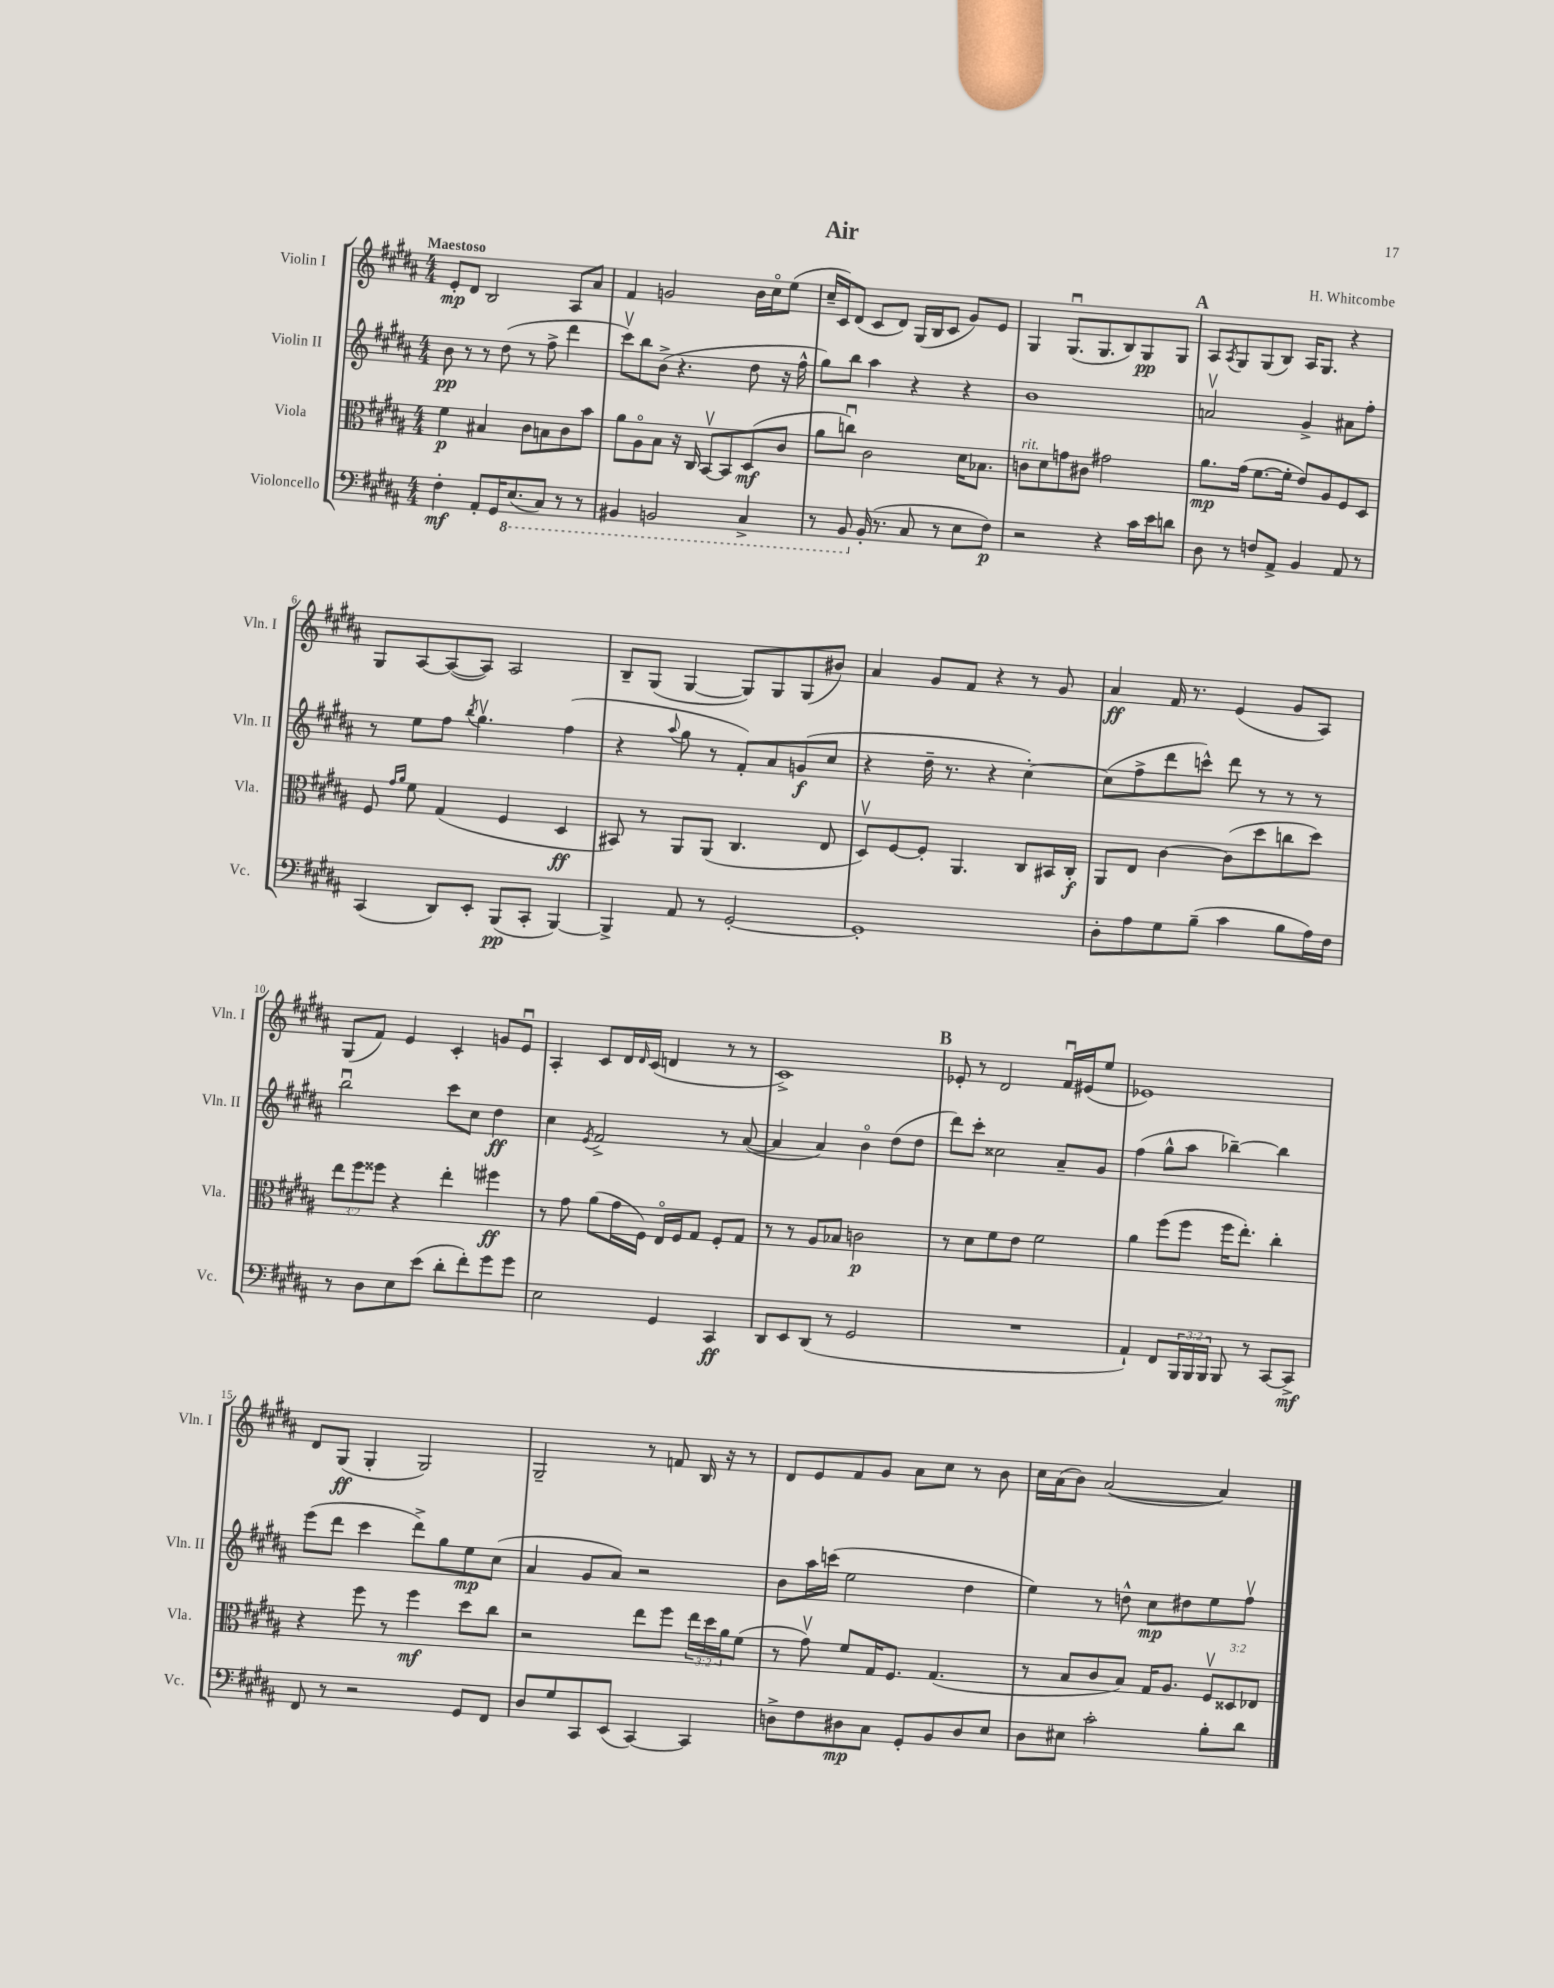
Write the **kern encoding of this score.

**kern	**kern	**kern	**kern
*staff4	*staff3	*staff2	*staff1
*clefF4	*clefC3	*clefG2	*clefG2
*k[f#c#g#d#a#]	*k[f#c#g#d#a#]	*k[f#c#g#d#a#]	*k[f#c#g#d#a#]
*M4/4	*M4/4	*M4/4	*M4/4
4F#'	4f#	8b	8e'
.	.	8r	8d#
8AA#'	4B#	8r	2B
16GG#	.	(8dd#	.
(8.EE	.	.	.
.	8c#	8r	.
8CC#)	8B	8ff#^	.
8r	8c#	4ddd#	8A#
8r	8b	.	8a#
=	=	=	=
4BBB#	8a#	8ccc#v)	4f#
.	8A#o	8bb	.
2BBB	8B	(8b^	2g
.	16r	4.r	.
.	16C#	.	.
.	[8BBv	.	.
.	8BB]	.	.
4CC#^	(8D#	8dd#	16b
.	.	.	16cc#o
.	8c#	16r	(8ee
.	.	16ff#^^	.
=	=	=	=
8r	8a#	8gg#)	16cc#~
.	.	.	16c#)
8BBB	8ccu)	8bb	(8d#
(16BB'	2c#	4aa#	8c#
8.r	.	.	.
.	.	.	8d#)
8C#	.	4r	(16G#
.	.	.	16B
8r	.	.	8c#
8E	16d#	4r	8g#)
.	8.B-	.	.
8F#)	.	.	8e
=	=	=	=
2r	8c	1b	4G#
.	8d#	.	.
.	8g	.	(8.G#u
.	8c#	.	.
.	.	.	8.G#
4r	2g#	.	.
.	.	.	8B)
16c#	.	.	8G#
16e	.	.	.
8d	.	.	8G#
=	=	=	=
8D#	8.a#	2av	8A#
.	.	.	8qA#
8r	.	.	8G#
.	(16g#	.	.
8F	[8.f#	.	(8G#
8AA#^	.	.	8B)
.	16f#']	.	.
4BB	8e)	4g#^	16A#
.	.	.	8.G#
.	8A#	.	.
8AA#	8F#	8a#	4r
8r	8D#	8ff#'	.
=	=	=	=
(4CC#	8F#	8r	8G#
.	16qqg#	.	.
.	16qqa#	.	.
.	8f#	8ee	[8A#
8DD#)	(4G#	8ff#	(8A#_
.	.	8qbb	.
8EE'	.	4.gg#v	8A#])
(8BBB	4F#	.	2A#
8CC#'	.	.	.
[4BBB)	4D#	(4ff#	.
=	=	=	=
4BBB^]	8BB#)	4r	8B~
.	8r	.	(8G#
.	.	8qqaa#	.
8AA#	8AA#	8gg#	[4G#
8r	(8AA#	8r	.
[2GG#'	4.C#	8f#')	8G#])
.	.	8a#	8G#
.	.	(8g	(8G#
.	8E	8cc#	8b#)
=	=	=	=
1GG#']	8D#v)	4r	4a#
.	[8F#	.	.
.	8F#']	16dd#~	8g#
.	.	8.r	.
.	4.AA#	.	8f#
.	.	4r	4r
.	8C#	[4cc#')	8r
.	16BB#	.	8g#
.	16C#'	.	.
=	=	=	=
8D#'	8AA#	(8cc#]	4a#
8A#	8E	8ff#^	.
8G#	[4c#	8ddd#	16f#
.	.	.	8.r
(8B~	.	8ccc^^)	.
4c#	(8c#]	8ddd#	(4e
.	8dd#	8r	.
8B	8cc	8r	8g#
16A#)	8dd#)	8r	8A#)
16F#	.	.	.
=	=	=	=
8r	12ee	2bbu	(8G#
.	12ff#	.	.
8D#	.	.	8f#)
.	12ff##	.	.
8E	4r	.	4e
(8e	.	.	.
8d#'	4ee'	8ccc#	4c#'
8f#')	.	8cc#	.
8g#	4ff#	4dd#	8g
8g#	.	.	8eu
=	=	=	=
2E	8r	4cc#	4A#'
.	8g#	.	.
.	.	8qe	.
.	(8a#	2f#^	8c#
.	16g#	.	16d#
.	.	.	16qqd#
.	16F#)	.	(16c#
4GG#	16Eo	.	4d
.	16F#	.	.
.	8G#	.	.
4CC#	8F#'	8r	8r
.	8G#	([8a#	8r
=	=	=	=
8DD#	8r	4a#]	1c#^)
8EE	8r	.	.
(8DD#	8A#	4a#)	.
8r	8B-	.	.
2GG#	2c	4bo	.
.	.	(8dd#	.
.	.	8dd#	.
=	=	=	=
1r	8r	8ddd#)	8e-'
.	8d#	8ccc#'	8r
.	8f#	2cc##	2d#
.	8e	.	.
.	2f#	.	.
.	.	8a#~	16f#u
.	.	.	(16e#
.	.	8g#	8ee
=	=	=	=
4AA#`)	4a#	(4ff#	1e-)
8FF#	(8ff#	8gg#^^	.
24BBB	8ff#	8aa#	.
24BBB	.	.	.
24BBB	.	.	.
8BBB	16ff#	[4bb-~)	.
.	8.ee')	.	.
8r	.	.	.
[8CC#	4cc#'	4bb-]	.
8CC#^]	.	.	.
=	=	=	=
8FF#	4r	(8eee	8d#
8r	.	8ddd#	(8G#
2r	8ff#	4ccc#	4G#'
.	8r	.	.
.	4ff#	8ddd#^)	2G#)
.	.	8gg#	.
8GG#	8dd#	8ee	.
8FF#	8cc#	(8cc#	.
=	=	=	=
8D#	2r	4a#	2G#~
8G#	.	.	.
8CC#	.	8g#	.
(8EE	.	8a#)	.
[4CC#)	8ee	2r	8r
.	8ff#	.	8f
4CC#]	24ee	.	16B
.	24dd#	.	.
.	.	.	16r
.	24a#	.	.
.	(8f#	.	8r
=	=	=	=
8D^	8r	8b	8d#
8F#	8g#v)	16aa#	8e
.	.	(16ccc	.
8D#	8f#	2ee	8f#
8C#	16G#	.	8g#
.	8.F#	.	.
8GG#'	.	.	8a#
8BB	(4.G#	.	8cc#
8D#	.	4dd#	8r
8E	.	.	8b
=	=	=	=
8D#	8r	4ee)	16cc#
.	.	.	(16a#
8E#	8B	.	8b)
2c#'	8c#	8r	([2a#
.	8B)	8dd^^	.
.	16G#	8cc#	.
.	8.A#	.	.
.	.	8dd#	.
8B'	12F#v	8ee	4a#])
.	12D##	.	.
8d#	.	8ff#v	.
.	12E-	.	.
==	==	==	==
*-	*-	*-	*-
